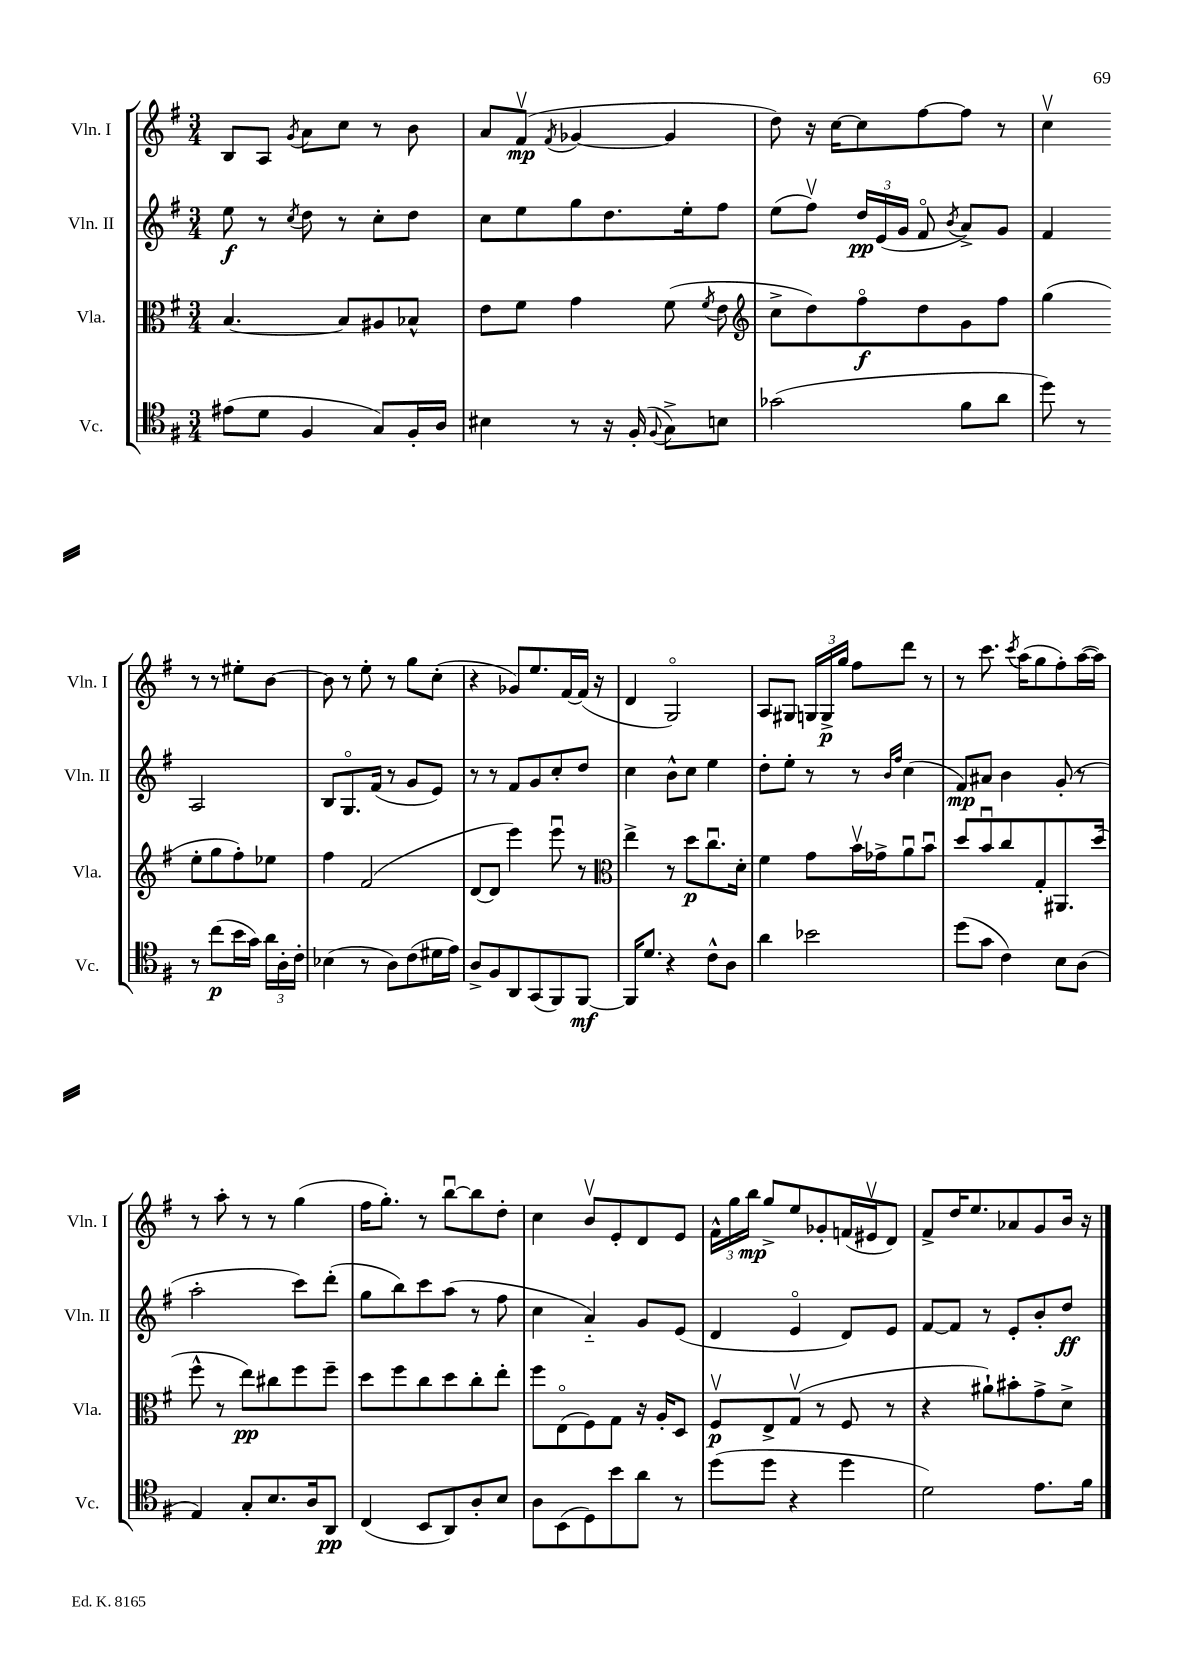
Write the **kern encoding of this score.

**kern	**dynam	**kern	**dynam	**kern	**dynam	**kern	**dynam
*part4	*part4	*part3	*part3	*part2	*part2	*part1	*part1
*staff4	*staff4	*staff3	*staff3	*staff2	*staff2	*staff1	*staff1
*I"Vc.	*	*I"Vla.	*	*I"Vln. II	*	*I"Vln. I	*
*I'Vc.	*	*I'Vla.	*	*I'Vln. II	*	*I'Vln. I	*
*clefC4	*	*clefC3	*	*clefG2	*	*clefG2	*
*k[f#]	*	*k[f#]	*	*k[f#]	*	*k[f#]	*
*M3/4	*	*M3/4	*	*M3/4	*	*M3/4	*
=39	=39	=39	=39	=39	=39	=39	=39
(8e#X\L	.	[4.B/	.	8ee\	f	8B/L	.
8d\J	.	.	.	8r	.	8A/J	.
.	.	.	.	8qcc/	.	8qg/	.
4F#/	.	.	.	8dd\	.	8a\L	.
.	.	8B/L]	.	8r	.	8cc\J	.
8G/L)	.	8A#X/	.	8cc'\L	.	8r	.
16F#'/L	.	8B-X^^/J	.	8dd\J	.	8b\	.
16A/JJ	.	.	.	.	.	.	.
=40	=40	=40	=40	=40	=40	=40	=40
4B#X\	.	8e\L	.	8cc\L	.	8a/L	.
.	.	8f#\J	.	8ee\	.	(8f#v/J	mp
.	.	.	.	.	.	8qf#/	.
8r	.	4g\	.	8gg\	.	[4g-X/	.
16r	.	.	.	8.dd\	.	.	.
(16F#'/	.	.	.	.	.	.	.
8qqF#/	.	.	.	.	.	.	.
8G^\L)	.	(8f#\	.	.	.	4g-/]	.
.	.	.	.	16ee'\k	.	.	.
.	.	8qf#/	.	.	.	.	.
8Bn\J	.	8e\	.	8ff#\J	.	.	.
=41	=41	=41	=41	=41	=41	=41	=41
*	*	*clefG2	*	*	*	*	*
(2g-X\	.	8cc^\L	.	(8ee\L	.	8dd\)	.
.	.	8dd\)	.	8ff#v\J)	.	16r	.
.	.	.	.	.	.	[16cc\KL	.
.	.	8ff#\	f	24dd/LL	pp	8cc\]	.
.	.	.	.	(24e/	.	.	.
.	.	.	.	24g/JJ	.	.	.
.	.	8dd\	.	8f#/	.	[8ff#\	.
.	.	.	.	8qb/	.	.	.
8f#\L	.	8g\	.	8a^/L)	.	8ff#\J]	.
8a\J	.	8ff#\J	.	8g/J	.	8r	.
=42	=42	=42	=42	=42	=42	=42	=42
8dd\)	.	(4gg\	.	4f#/	.	4ccv\	.
8r	.	.	.	.	.	.	.
8r	.	8ee'\L	.	2A/	.	8r	.
(8cc\L	p	8gg\	.	.	.	8r	.
16b\L	.	8ff#'\)	.	.	.	8ee#X'\L	.
16g\JJ)	.	.	.	.	.	.	.
24a\LL	.	8ee-X\J	.	.	.	[8b\J	.
24A'\	.	.	.	.	.	.	.
24c'\JJ	.	.	.	.	.	.	.
!!LO:LB:g=z
=43	=43	=43	=43	=43	=43	=43	=43
(4B-X\	.	4ff#\	.	8B/L	.	8b\]	.
.	.	.	.	8.G/	.	8r	.
8r	.	(2f#/	.	.	.	8ee'\	.
.	.	.	.	(16f#/Jk	.	.	.
8A\L)	.	.	.	8r	.	8r	.
(8c\	.	.	.	8g/L	.	8gg\L	.
16d#X\L	.	.	.	8e/J)	.	(8cc'\J	.
16e\JJ)	.	.	.	.	.	.	.
=44	=44	=44	=44	=44	=44	=44	=44
8A^/L	.	[8d/L	.	8r	.	4r	.
8F#/	.	8d/J]	.	8r	.	.	.
8AA/	.	4eee\)	.	8f#/L	.	8g-X/L)	.
(8GG/	.	.	.	8g/	.	8.ee/	.
8FF#/)	.	8eeeu\	.	8cc'/	.	.	.
.	.	.	.	.	.	[16f#/L	.
[8FF#/J	mf	8r	.	8dd/J	.	(16f#/JJ]	.
.	.	.	.	.	.	16r	.
=45	=45	=45	=45	=45	=45	=45	=45
*	*	*clefC3	*	*	*	*	*
16FF#/KL]	.	4ee^\	.	4cc\	.	4d/	.
8.d/J	.	.	.	.	.	.	.
4r	.	8r	.	8b^^\L	.	2G/)	.
.	.	8dd\L	p	8cc\J	.	.	.
8c^^\L	.	8.ccu\	.	4ee\	.	.	.
8A\J	.	.	.	.	.	.	.
.	.	16d'\Jk	.	.	.	.	.
=46	=46	=46	=46	=46	=46	=46	=46
4a\	.	4f#\	.	8dd'\L	.	8A/L	.
.	.	.	.	8ee'\J	.	8G#X/J	.
2b-X\	.	8g\L	.	8r	.	24Gn/LL	.
.	.	.	.	.	.	24G^/	p
.	.	.	.	.	.	24gg/JJ	.
.	.	16bv\L	.	8r	.	8ff#\L	.
.	.	16g-X^\J	.	.	.	.	.
.	.	.	.	16qqb/LL	.	.	.
.	.	.	.	16qqff#/JJ	.	.	.
.	.	8au\	.	(4cc\	.	8ddd\J	.
.	.	8bu\J	.	.	.	8r	.
=47	=47	=47	=47	=47	=47	=47	=47
(8dd\L	.	8dd/L	.	8f#/L)	mp	8r	.
8g\J	.	8bu/	.	8a#X/J	.	8.ccc\	.
4c\)	.	8cc/	.	4b\	.	.	.
.	.	.	.	.	.	8qccc/	.
.	.	.	.	.	.	(16aa\KL	.
.	.	8G'/	.	.	.	8gg\	.
8B\L	.	8.AA#X/	.	(8g'/	.	8ff#'\)	.
(8A\J	.	.	.	8r	.	([16aa\L	.
.	.	(16dd/Jk	.	.	.	16aa\JJ])	.
!!LO:LB:g=z
=48	=48	=48	=48	=48	=48	=48	=48
4E/)	.	8ff#^^\	.	2aa'\	.	8r	.
.	.	8r	.	.	.	8aa'\	.
8G'/L	.	8ee\L)	pp	.	.	8r	.
8.B/	.	8cc#X\	.	.	.	8r	.
.	.	8ff#\	.	8ccc\L)	.	(4gg\	.
16A/k	.	.	.	.	.	.	.
8AA/J	pp	8ff#~\J	.	(8ddd'\J	.	.	.
=49	=49	=49	=49	=49	=49	=49	=49
(4C/	.	8dd\L	.	8gg\L	.	16ff#\KL	.
.	.	.	.	.	.	8.gg'\J)	.
.	.	8ff#\	.	8bb\)	.	.	.
8BB/L	.	8cc\	.	8ccc\	.	8r	.
8AA/)	.	8dd\	.	(8aa\J	.	[8bbu\L	.
8A'/	.	8cc'\	.	8r	.	8bb\]	.
8B/J	.	8ee'\J	.	8ff#\	.	8dd'\J	.
=50	=50	=50	=50	=50	=50	=50	=50
8A\L	.	8ff#\L	.	4cc\	.	4cc\	.
(8BB\	.	(8E\	.	.	.	.	.
8D\)	.	8F#\)	.	4a/)	.	8bv/L	.
8b\	.	8G\J	.	.	.	8e'/	.
8a\J	.	16r	.	8g/L	.	8d/	.
.	.	16A'/KL	.	.	.	.	.
8r	.	8D/J	.	(8e/J	.	8e/J	.
=51	=51	=51	=51	=51	=51	=51	=51
(8dd\L	.	8F#v/L	p	4d/	.	24f#^^\LL	.
.	.	.	.	.	.	24gg\	.
.	.	.	.	.	.	24bb\JJ	mp
8dd\J	.	8E^/	.	.	.	8gg^/L	.
4r	.	(8Gv/J	.	4e/	.	8ee/	.
.	.	8r	.	.	.	8g-X'/	.
4dd\	.	8F#/	.	8d/L)	.	(16fn/L	.
.	.	.	.	.	.	16e#Xv/J	.
.	.	8r	.	8e/J	.	8d/J)	.
=52	=52	=52	=52	=52	=52	=52	=52
2d\)	.	4r	.	[8f#/L	.	8f#^/L	.
.	.	.	.	8f#/J]	.	16dd/K	.
.	.	.	.	.	.	8.ee/	.
.	.	8a#X`\L)	.	8r	.	.	.
.	.	8b#X'\	.	8e'/L	.	8a-X/	.
8.e\L	.	8g^\	.	8b'/	.	8g/	.
.	.	8d^\J	.	8dd/J	ff	16b/Jk	.
16f#\Jk	.	.	.	.	.	16r	.
==	==	==	==	==	==	==	==
*-	*-	*-	*-	*-	*-	*-	*-
